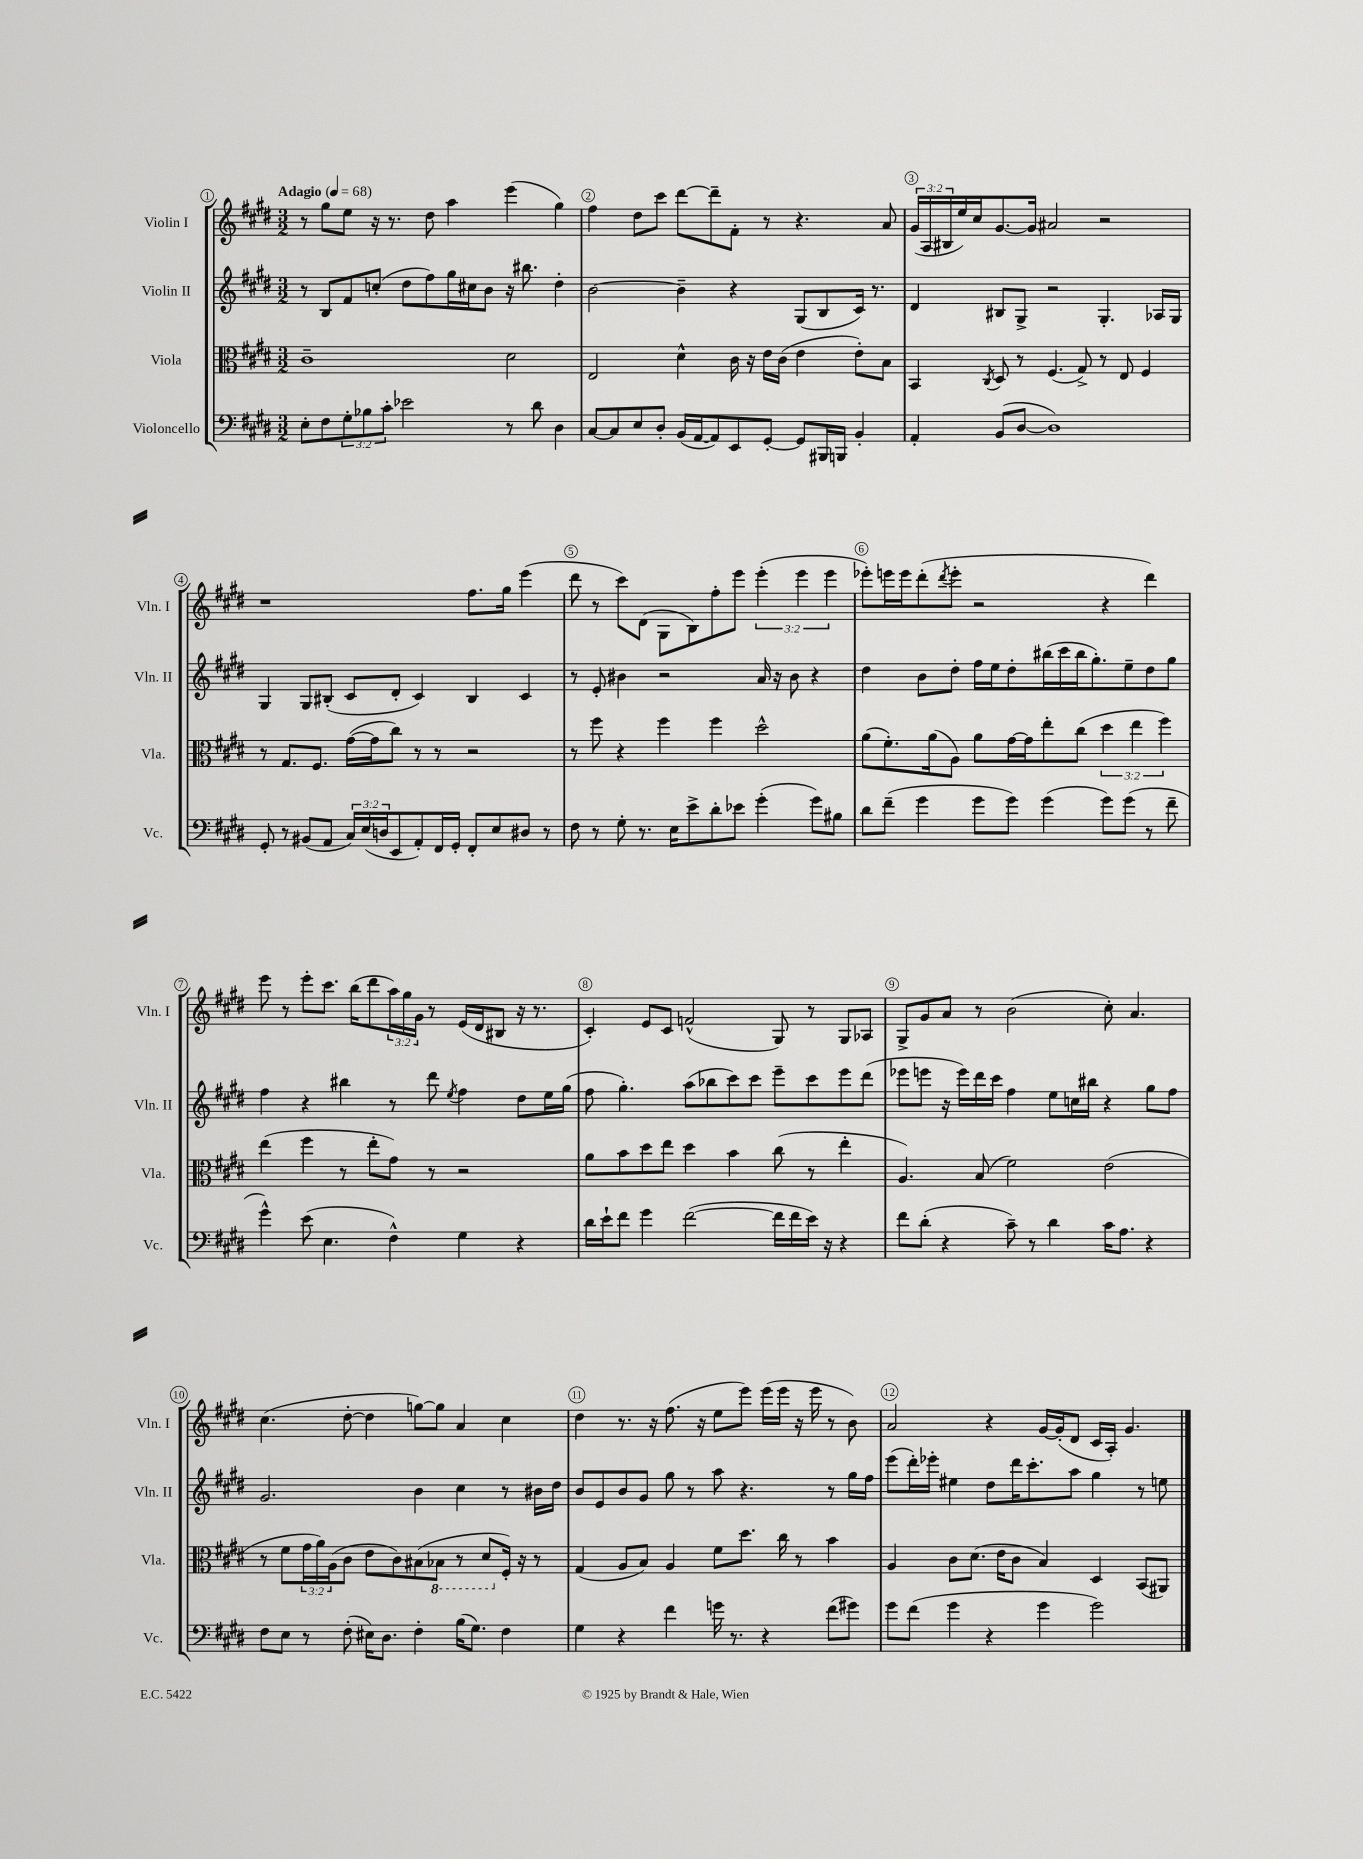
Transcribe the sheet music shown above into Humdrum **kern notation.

**kern	**kern	**kern	**kern
*staff4	*staff3	*staff2	*staff1
*clefF4	*clefC3	*clefG2	*clefG2
*k[f#c#g#d#]	*k[f#c#g#d#]	*k[f#c#g#d#]	*k[f#c#g#d#]
*M3/2	*M3/2	*M3/2	*M3/2
*MM68	*MM68	*MM68	*MM68
8E'	1c#~	8r	8r
8F#	.	8B	8gg#
12G#'	.	8f#	8ee
12B-	.	.	.
.	.	(8cc'	16r
12c#'	.	.	.
.	.	.	8.r
2e-	.	8dd#	.
.	.	8ff#)	8dd#
.	.	16gg#	4aa
.	.	16cc#	.
.	.	8b	.
8r	2d#	16r	(4eee
.	.	8.bb#	.
8d#	.	.	.
4D#	.	4dd#'	4gg#)
=	=	=	=
[8C#	2E	[2b	4ff#
8C#]	.	.	.
8E	.	.	8dd#
8D#'	.	.	8ccc#
(16BB	4d#^^	4b~]	[8ddd#
[16AA	.	.	.
8AA])	.	.	8ddd#~]
8EE	16c#	4r	8f#'
.	16r	.	.
[8GG#'	16e	.	8r
.	(16c#	.	.
8GG#]	4e	(8G#	4.r
16BBB#	.	8B	.
16BBB	.	.	.
4BB'	8e')	16c#)	.
.	.	8.r	.
.	8B	.	8a
=	=	=	=
4AA'	4BB	4d#	(24g#
.	.	.	24A
.	.	.	24B#
.	.	.	16ee)
.	.	.	16cc#
.	8qC#	.	.
(8BB	8D#	8B#	[8.g#
[8D#	8r	8G#^	.
.	.	.	16g#]
1D#])	(4.F#	2r	2a#
.	8G#^)	.	.
.	8r	4.G#'	2r
.	8E	.	.
.	4F#	.	.
.	.	16A-	.
.	.	16G#	.
=	=	=	=
8GG#'	8r	4G#	1r
8r	8.G#	.	.
(8BB#	.	8G#	.
.	8.F#	.	.
8AA	.	(8B#'	.
24C#)	([16g#	8c#	.
(24E	.	.	.
.	16g#]	.	.
24D	.	.	.
8EE	8cc#)	8d#'	.
8AA')	8r	4c#)	.
16FF#	8r	.	.
16GG#'	.	.	.
8FF#'	2r	4B#	8.ff#
8E	.	.	.
.	.	.	16gg#
8D#	.	4c#	(4eee
8r	.	.	.
=	=	=	=
8F#	8r	8r	8ddd#
8r	8ff#	8e'	8r
8G#'	4r	4b#	8ccc#)
8.r	.	.	(8d#
.	4ff#	2r	8G#
16E	.	.	.
8e^	.	.	8B)
8d#'	4ff#	.	8ff#'
8e-	.	.	8eee
(4g#'	2dd#^^	16a	(6eee'
.	.	16r	.
.	.	8b#	.
.	.	.	6eee
8g#)	.	4r	.
.	.	.	6eee
8B#	.	.	.
=	=	=	=
8d#	(8a	4dd#	8eee-')
(8f#~	8.f#')	.	16eee
.	.	.	16eee
4g#	.	8b	(8ddd#'
.	(16a	.	.
.	.	.	8qddd#
.	8A)	8dd#'	8eee'
8g#	8a	16ff#	2r
.	.	16ee	.
8g#)	[16g#	8dd#'	.
.	16g#]	.	.
(4g#	8ee'	(16bb#	.
.	.	16ccc#	.
.	(8cc#	16bb#	.
.	.	8.gg#')	.
8g#)	6dd#	.	4r
(8g#	.	8ee~	.
.	6ee	.	.
8r	.	8dd#	4ddd#)
.	6ff#)	.	.
8f#~	.	8gg#	.
=	=	=	=
4g#^^)	(4ee	4ff#	8eee
.	.	.	8r
(8e	4ff#	4r	8eee'
4.E	.	.	8.ccc#
.	8r	4bb#	.
.	.	.	(16bb
.	8ee'	.	8ddd#
4F#^^)	8g#)	8r	24aa)
.	.	.	24gg#
.	.	.	24g#
.	8r	8ddd#	8r
.	.	8qee	.
4G#	2r	4ff#	(16e
.	.	.	16d#
.	.	.	8B#
4r	.	8dd#	16r
.	.	.	8.r
.	.	16ee	.
.	.	(16gg#	.
=	=	=	=
16d#	8a	8ff#	4c#')
16e`	.	.	.
8f#	8b	4.gg#')	.
4g#	8dd#	.	8e
.	8ee	.	8c#
([2f#	4dd#	(8aa	(2f^^
.	.	8bb-	.
.	4b	8ccc#)	.
.	.	8ccc#	.
16f#]	(8cc#	8eee~	8G#)
16f#	.	.	.
16e)	8r	8ccc#	8r
16r	.	.	.
4r	4ee'	8eee	8G#
.	.	(8ddd#	8A-
=	=	=	=
8f#	4.A)	8eee-	8G#^
(8d#'	.	8eee	8g#
4r	.	16r	8a
.	.	16eee)	.
.	(8B	16ddd#	8r
.	.	16ccc#	.
8c#~)	2f#)	4ff#	(2b
8r	.	.	.
4d#	.	8ee	.
.	.	16cc	.
.	.	16bb#	.
16c#	(2e	4r	8cc#')
8.A	.	.	.
.	.	.	4.a
4r	.	8gg#	.
.	.	8ff#	.
=	=	=	=
8F#	8r	2.g#	(4.cc#
8E	8f#	.	.
8r	24g#	.	.
.	24a)	.	.
.	(24A	.	.
(8F#'	8c#	.	[8dd#'
16E#)	8e	.	4dd#]
8.D#	.	.	.
.	8c#)	.	.
4F#'	(8B#	4b	[8gg)
.	8BB-	.	8gg]
(16B	8r	4cc#	4a
8.G#)	.	.	.
.	8D#	.	.
4F#	16F#')	8r	4cc#
.	16r	.	.
.	8r	16b#	.
.	.	16dd#	.
=	=	=	=
4G#	(4G#	8b	4dd#
.	.	8e	.
4r	8A	8b	8.r
.	8B)	8g#	.
.	.	.	16r
4f#	4A	8gg#	(8.ff#
.	.	8r	.
.	.	.	16r
16g	8f#	8aa	8ee
8.r	.	.	.
.	8.dd#	4.r	8eee)
4r	.	.	(16eee
.	16cc#	.	16eee
.	8r	.	16r
.	.	.	16eee
(8f#	4b	8r	8r
8g#)	.	16gg#	8b)
.	.	16ff#	.
=	=	=	=
8g#	4A	(8eee	2a
(8f#	.	16ddd#')	.
.	.	16eee-'	.
4g#	8c#	4ee#	.
.	(8.d#	.	.
4r	.	8dd#	4r
.	16e	.	.
.	8c#	16ddd#	.
.	.	8.ccc#'	.
4g#	4B)	.	[16g#
.	.	.	(16g#']
.	.	8aa	8d#
2g#)	4D#	4gg#	16c#
.	.	.	16A')
.	.	.	4.g#
.	(8BB	8r	.
.	8AA#)	8ee	.
==	==	==	==
*-	*-	*-	*-
